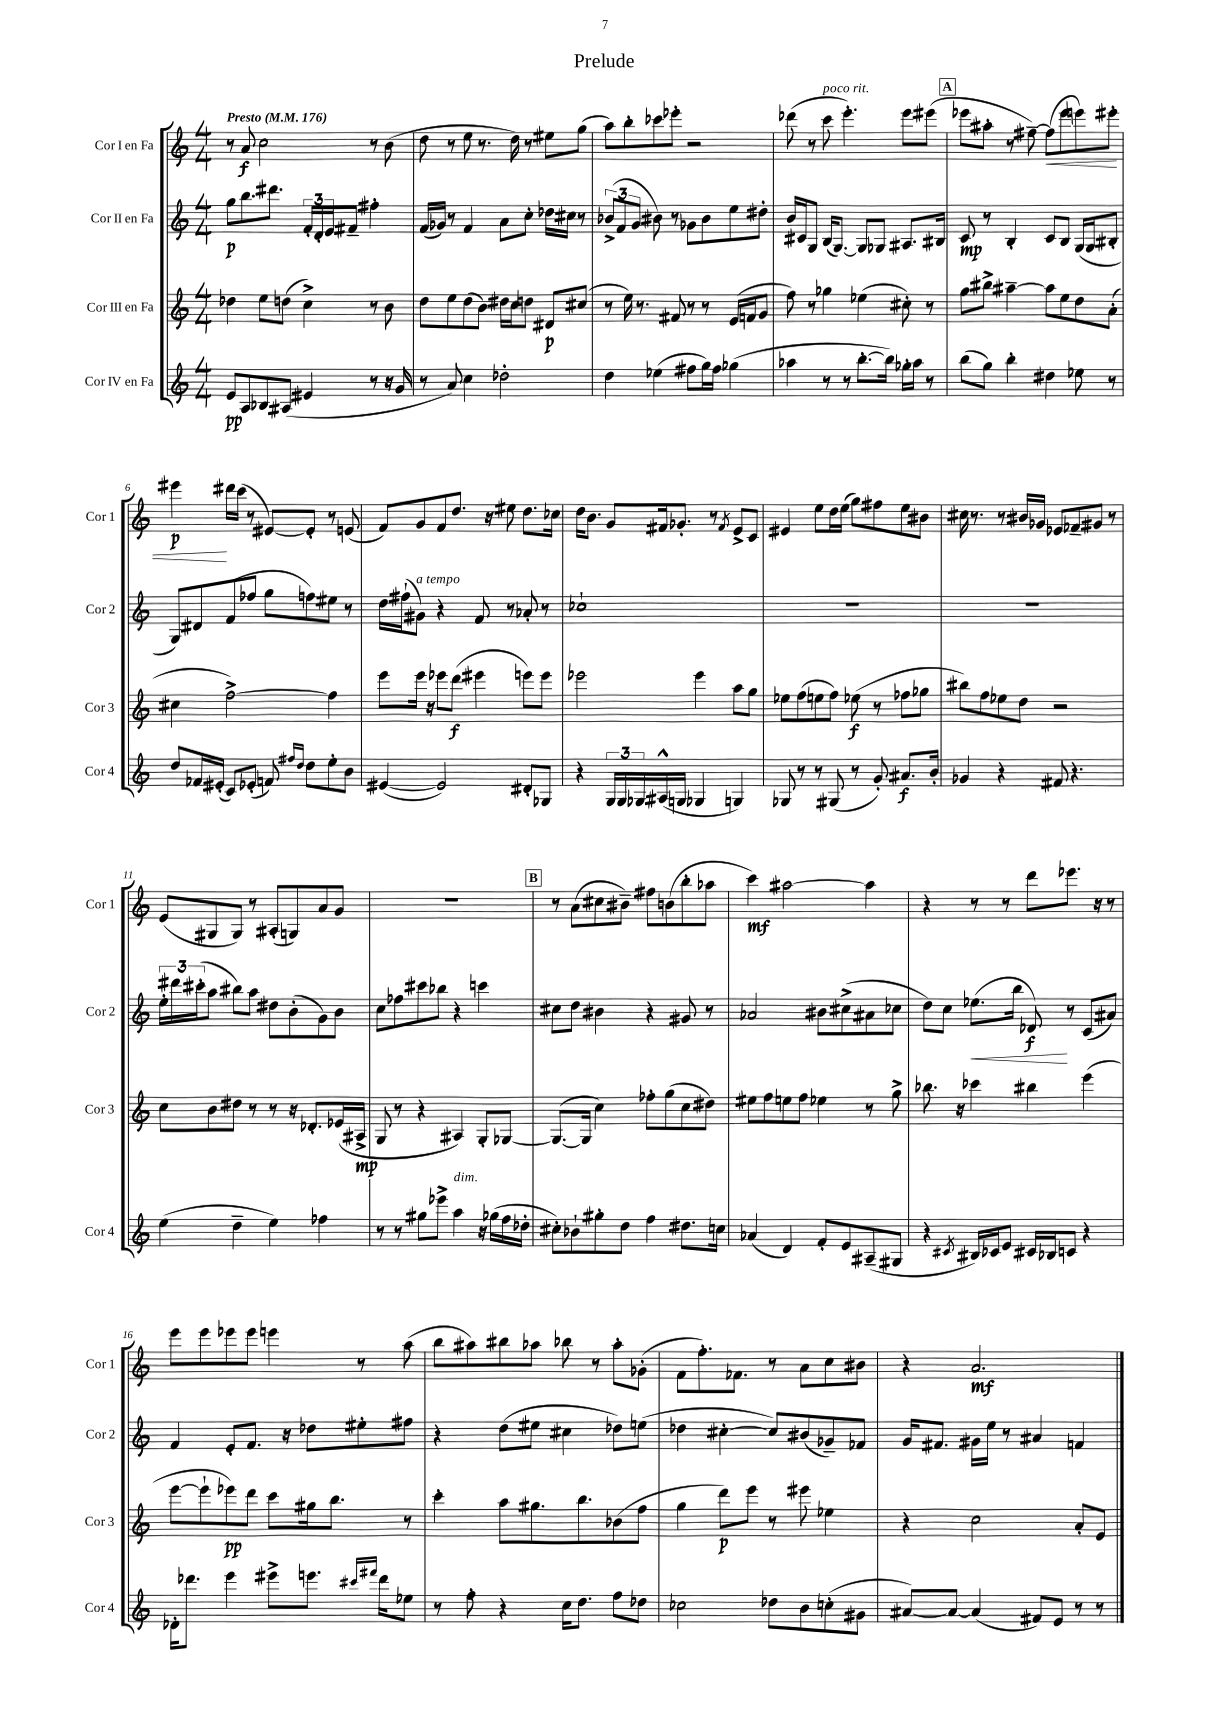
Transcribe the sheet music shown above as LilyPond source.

\header { title = "Prelude" }
<<
\new StaffGroup <<
\new Staff = "s0" \with { instrumentName = "Cor I en Fa" shortInstrumentName = "Cor 1" } {
    \clef treble \key c \major \numericTimeSignature \time 4/4 \tempo "Presto" 4 = 176
    r8 a'8\f c''2 r8 b'8( |
    d''8 r8 e''8 r8. d''16) r8 eis''8 g''8( |
    a''8) b''8-. ces'''8 ees'''8-. r2 |
    des'''8( r8 c'''8^\markup { \italic "poco rit." } e'''4.-.) e'''8 eis'''8( |
    \mark \markup { \box "A" } ees'''8 ais''8-. r8 fis''8~--) fis''8\<( ees'''8 e'''8) eis'''8-. |
    eis'''4\p\! dis'''16 c'''16( r8 eis'8~) eis'8-. r8 e'8( |
    f'8) g'8 f'8 d''8. r16 eis''8 d''8. ces''16 |
    d''16 b'8. g'8 fis'16 ges'8.-. r8 \acciaccatura { fis'8 } e'8-> c'8 |
    eis'4 e''8 d''16 e''16( g''8) fis''8 e''8 bis'8 |
    cis''16 r8. r8 bis'16 ges'16 ees'8 fes'8-- gis'8 r8 |
    e'8( gis8 gis8) r8 ais8-.( g8) a'8 g'8 |
    r1 |
    \mark \markup { \box "B" } r8 a'8( cis''8 bis'8--) fis''8 b'8( b''8-. aes''8 |
    c'''4\mf) ais''2~ ais''4 |
    r4 r8 r8 d'''8 ees'''8. r16 r8 |
    e'''8 e'''8 ees'''8 ees'''8 e'''4 r8 a''8( |
    b''8 ais''8) bis''8 aes''8 bes''8 r8 aes''8-. ges'8-.( |
    f'8 f''8.-.) fes'8. r8 a'8 c''8 bis'8 |
    r4 a'2.\mf \bar "|." |
}
\new Staff = "s1" \with { instrumentName = "Cor II en Fa" shortInstrumentName = "Cor 2" } {
    \clef treble \key c \major \numericTimeSignature \time 4/4
    g''8\p b''8. dis'''8. \tuplet 3/2 { f'16-. d'16-. e'16 } fis'8-- fis''4-. |
    f'16( ges'16) r8 f'4 a'8 c''8-. des''16 cis''16 r8 |
    \tuplet 3/2 { bes'8->( f'8 g'8 } bis'8) r8 ges'8 bis'8 e''8 dis''8-. |
    b'16 cis'16 g8 b16( g8.~) g8 ges8 ais8. bis16 |
    \mark \markup { \box "A" } c'8\mp r8 b4-. c'8 b8 g16( g16 bis8-. |
    g8) dis'8 f'8( fes''8 g''8 f''8) eis''8 r8 |
    d''16 fis''16-!( gis'8^\markup { \italic "a tempo" }) r4 f'8 r8 aes'8-. r8 |
    ces''1-! |
    R1 |
    R1 |
    \tuplet 3/2 { e''16-. dis'''16 cis'''16-.( } a''8 bis''8) a''8 dis''8 b'8-.( g'8) b'8 |
    c''8 fes''8 cis'''8 bes''8 r4 c'''4 |
    \mark \markup { \box "B" } cis''8 d''8 bis'4 r4 gis'8 r8 |
    aes'2 bis'8 cis''8->( ais'8 ces''8 |
    d''8) c''8 ees''8.\<( b''16 des'8\f\!) r8 c'8( ais'8) |
    f'4 e'8-. f'8. r16 des''8 eis''8-. fis''8 |
    r4 d''8( eis''8 cis''4 des''8) e''8( |
    des''4 cis''4~-. cis''8) bis'8( ges'8--) fes'8 |
    g'16 fis'8. gis'16 e''16 r8 ais'4 f'4 \bar "|." |
}
\new Staff = "s2" \with { instrumentName = "Cor III en Fa" shortInstrumentName = "Cor 3" } {
    \clef treble \key c \major \numericTimeSignature \time 4/4
    des''4 e''8 d''8( c''4->) r8 b'8 |
    d''8 e''8 d''8( b'8) dis''16 c''16 d''8 dis'8\p cis''8( |
    r8 e''16) r8. fis'8 r8 r8 e'16( f'16 g'8 |
    f''8) r8 ges''4 ees''4( cis''8-.) r8 |
    \mark \markup { \box "A" } g''8 bis''8-> ais''4~-- ais''8 e''8 d''8 a'8-.( |
    cis''4 f''2~->) f''4 |
    e'''8 e'''16 r16 ees'''8 d'''8\f( eis'''4 e'''8) e'''8 |
    ees'''2 ees'''4 a''8 g''8 |
    ees''8 f''8( e''8 f''8) ees''8\f( r8 fes''8 ges''8 |
    bis''8) f''8 ees''8 d''8 r2 |
    c''8 b'8 dis''8 r8 r8 r16 des'8.-. ees'16( ais16->\mp |
    g8 r8 r4 ais4) g8-. ges8~ |
    \mark \markup { \box "B" } ges8.~( ges16 c''4) fes''8-. g''8( c''8 dis''8) |
    eis''8 f''8 e''8 f''8 ees''4 r8 g''8-> |
    bes''8. r16 ces'''4 bis''4 e'''4( |
    e'''8~ e'''8-! ees'''8\pp) d'''8 c'''8 gis''16 b''8. r8 |
    c'''4-. a''8 gis''8. b''8. bes'8( f''8 |
    g''4 d'''8\p) e'''8 r8 eis'''8 ees''4 |
    r4 c''2 a'8-. e'8 \bar "|." |
}
\new Staff = "s3" \with { instrumentName = "Cor IV en Fa" shortInstrumentName = "Cor 4" } {
    \clef treble \key c \major \numericTimeSignature \time 4/4
    e'8\pp a8 bes8 ais8( eis'4 r8 r16 g'16 |
    r8 a'8) c''4 des''2-. |
    d''4 ees''4( fis''8 g''16) fis''16 ges''4( |
    aes''4 r8 r8 b''8.~-. b''16) ges''16-. aes''16 r8 |
    \mark \markup { \box "A" } b''8( g''8) b''4-. dis''4 ees''8 r8 |
    d''8 fes'16 eis'16-.( c'8) ees'8-.( f'8) \grace { fis''16 d''16 } d''8 e''8-. b'8 |
    eis'4~( eis'2) dis'8-. ges8 |
    r4 \tuplet 3/2 { g16 g16 ges16 } ais16-^( g16 ges4 g4) |
    ges8 r8 r8 gis8( r8 g'8-.) ais'8.\f b'16-. |
    ges'4 r4 fis'8 r4. |
    e''4( d''4-- e''4) fes''4 |
    r8 r8 gis''8 ees'''8-> a''4^\markup { \italic "dim." } r16 ges''16( f''16 des''16-. |
    \mark \markup { \box "B" } cis''8-.) bes'8-! gis''8-. d''8 f''4 dis''8. c''16 |
    aes'4( d'4) f'8-. e'8 ais8--( gis8 |
    r4 \acciaccatura { cis'8 } bis16) ces'16 e'8 cis'16 bes16 c'8 r4 |
    des'16-. des'''8. e'''4 eis'''8-> e'''8. \grace { cis'''16 fis'''16 } des'''16 ees''8 |
    r8 f''8-. r4 c''16 d''8. f''8 des''8 |
    ces''2 des''8 b'8 c''8-.( gis'8 |
    ais'8~) ais'8~ ais'4( fis'8) e'8 r8 r8 \bar "|." |
}
>>
>>
